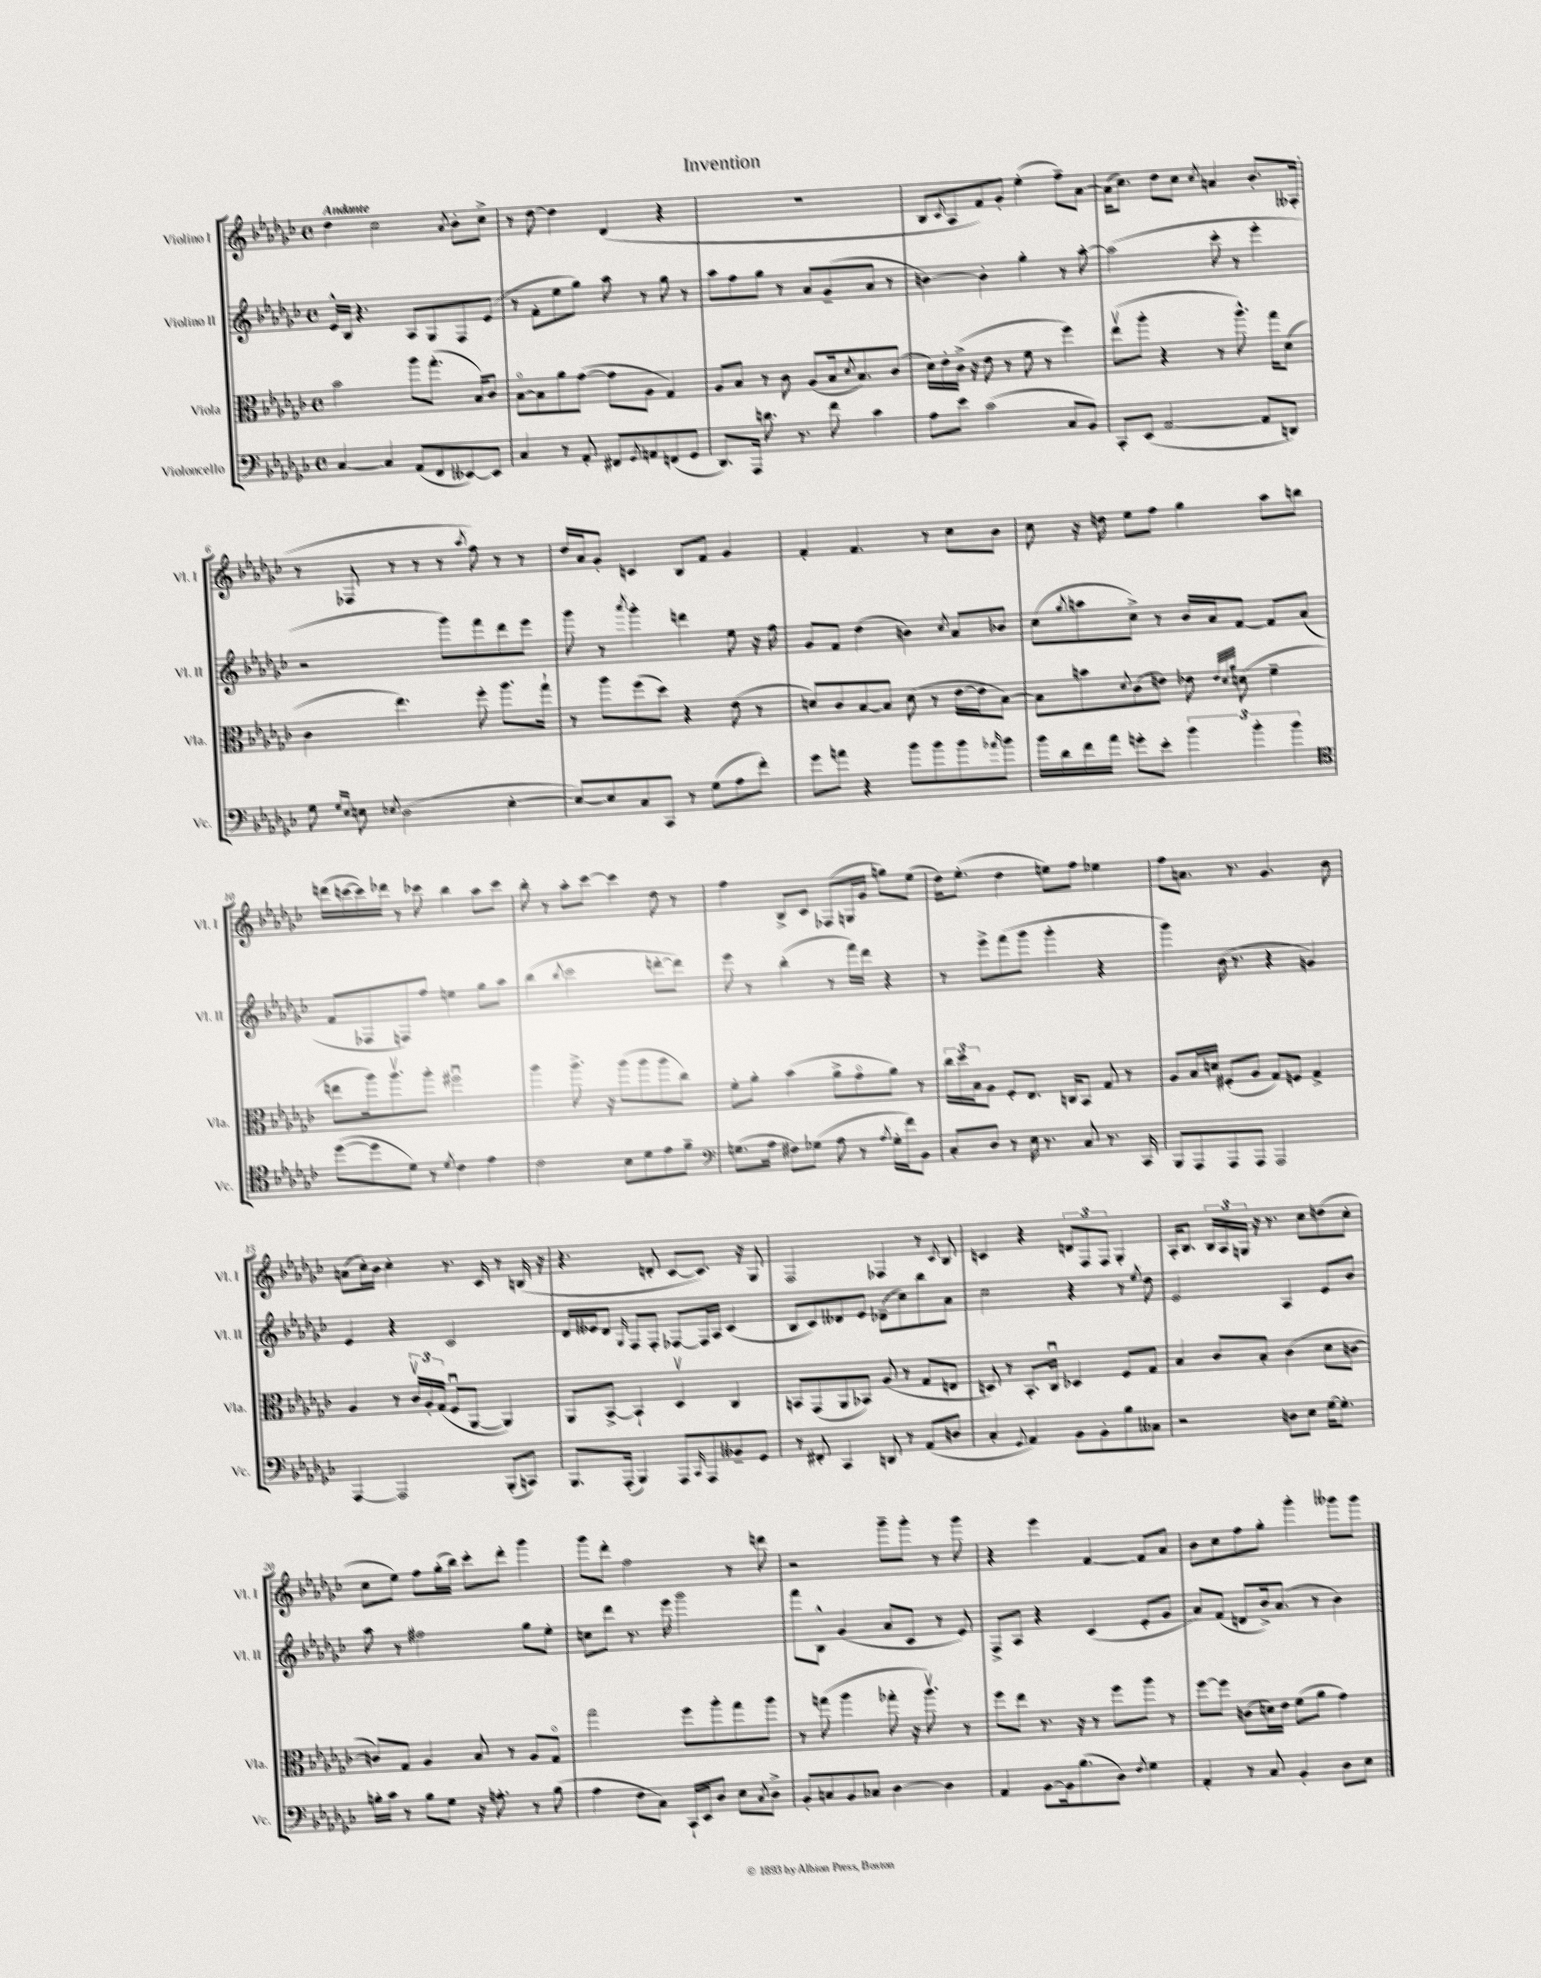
\header { title = "Invention" }
<<
\new StaffGroup <<
\new Staff = "s0" \with { instrumentName = "Violino I" shortInstrumentName = "Vl. I" } {
    \clef treble \key ges \major \defaultTimeSignature \time 4/4 \tempo "Andante"
    des''4 ces''2 \acciaccatura { aes'8 } bes'8-. ces''8-> |
    r8 des''8~ des''4 des'4( r4 |
    R1 |
    bes8 \acciaccatura { ces'8 } aes8 f'8) ges'8-. ees''4-.( f''8--) aes'8~ |
    aes'16( ces''8.) des''8 ces''8 \acciaccatura { ces''8 } a'4 bes'8.-. aeses16-.( |
    r8 fes8 r8 r8 r8 \acciaccatura { aes''8 } f''8) r8 r8 |
    des''16 aes'16 ges'8-. c'4 bes8 f'8 ges'4 |
    f'4-. f'4. r8 ces''8 bes'8 |
    ces''8 r16 d''16 ees''8 f''8 ges''4 aes''8 b''8 |
    d'''16( c'''16~ c'''16) des'''16 r8 ces'''8 bes''4 aes''8 ces'''8 |
    bes''8-. r8 aes''8-. ces'''8~ ces'''4 des''8 r8 |
    f''4 bes8-> ces'8 fes8( g16 ges'16 g''8) ees''8( |
    des''16) ees''8.-.( des''4 e''8) f''8 ees''4 |
    f''8 a'8. r8. ges'4. bes'8 |
    a'8( ces''16-.) bes'16 ces''4-. r8. ces'16 r8 b16( r16 |
    r4. d'8-. ces'8~ ces'8.) r16 ges8 |
    f2 fes4 r8 \acciaccatura { ces'8 } bes8 |
    c'4 r4 \tuplet 3/2 { d'8 f8 f8 } ges4-. |
    aes16-. bes8. \tuplet 3/2 { bes16 aes16 g16 } r16 r8. ces''8 d''8( ces''8-. |
    ces''8 ees''8) f''8 ges''16-.( bes''16) ces'''8-. des'''8-. ges'''4 |
    ges'''8 des'''8-. f''2 r8 d'''8 |
    r2 ges'''8-- ges'''8-. r8 ges'''8 |
    r4 ees'''4 f'4~ f'8 aes'8 |
    bes'8 ces''8 f''8 ges''8-. ges'''4-. geses'''8 geses'''8 \bar "|." |
}
\new Staff = "s1" \with { instrumentName = "Violino II" shortInstrumentName = "Vl. II" } {
    \clef treble \key ges \major \defaultTimeSignature \time 4/4
    ees'16-^ bes16 r4. aes8 ges8 f8 ees'8( |
    r8 f'8-. ees''8 ges''8) aes''8 r8 ges''8 r8 |
    aes''8 f''8 ges''8 r8 aes'8 ges'8--( aes'8 r8 |
    b'4~) b'4-. ges''4-. r8 aes''8~-. |
    aes''2( ces'''8-. r8 ees'''4-. |
    r2 ges'''8) f'''8 des'''8 ees'''8 |
    ges'''8 r8 \acciaccatura { aes'''8 } ges'''4-. d'''4 ees''8 r16 f''16 |
    ges'8 f'8 des''4( b'4) \acciaccatura { ces''8 } aes'8 bes'8 |
    ces''8( \acciaccatura { ges''8 } a''8 ces''8->) r8 bes'16 aes'16 f'8~ f'8 aes'8( |
    f'8 fes8 f8) f''8 e''4 ges''8 aes''8 |
    bes''4( \acciaccatura { bes''8 } ces'''2 d'''8~-. d'''8) |
    ees'''8 r8 bes''4-.( r8 f'''16) des'''16 r4 |
    r8 ees'''8-> f'''8( ges'''8 ges'''4-. r4 |
    ges'''4) bes'16( r8. r4 g'4) |
    ees'4 r4 ces'2 |
    des'16 eeses'16 des'8 \grace { ges16 } f8 f8-. fes8~ fes16 aes16 ces'4( |
    bes8 ces'8) deses'8 ees'8 des'8--( ces''8) bes''8 aes'8 |
    ces''2 r4 r8 \acciaccatura { ees''8 } des''8 |
    ees'2 aes4 ees'8 bes'8 |
    aes''8 r8 fis''2 ges''8 ees''8-. |
    c''8 des'''8 r8. ees'''16 ges'''2 |
    f'''8 bes8-^ ges'4( aes'8 ces'8 r8 ees'8) |
    f8-> aes8 r4 ces'4( ees'8-. ges'8 |
    aes'8) f'8( d'8 bes'16->) aes'8.( r8 bes'4) \bar "|." |
}
\new Staff = "s2" \with { instrumentName = "Viola" shortInstrumentName = "Vla." } {
    \clef alto \key ges \major \defaultTimeSignature \time 4/4
    bes'2 aes''8 ges''8.-.( bes16) ces'8 |
    bes8~\flageolet bes8 aes'8 ges'8~( ges'8 aes8 ges4) |
    aes8 bes8 r8 ces'8 aes8( bes16 \acciaccatura { des'8 } bes8.) ces'8( |
    des'16) ees'16-. ces'16->( r16 ees'8 r8 f'8 r8 f''4) |
    ees''8\upbow( aes''8-. r4 r8 aes''8.-^) ges''16 des'8( |
    ces'4 ees''4.) f''8-. aes''8. ges''16-! |
    r8 aes''8 f''8( des''8) r4 ees'8( r8 |
    d'8) ces'8 bes8~ bes8 d'8( r8 ees'16~ ees'16 bes8~) |
    bes8 b'8 \appoggiatura { des'8 } ces'8( e'8) ees'8 \grace { ees'32 des'32 aes'32 } d'8( f'4-- |
    e''8 aes''16) aes''8.\upbow aes''8-. fis''2\downbow |
    aes''4 aes''8.-> r16 aes''8( aes''8 aes''8 ces''8) |
    f'8-. aes'8-. bes'4( aes'8-> ges'8\flageolet aes'8) r8 |
    \tuplet 3/2 { ces''16 des''16 bes16 } aes8 f8-. ees8. c16 bes,8 ges8 r8 |
    aes8 bes16 d'16 fis8-.( aes8 ges8) f8 ges4-> |
    aes4 r8 \tuplet 3/2 { ces'16\upbow aes16-. ges16( } f8\downbow aes,8~ aes,4) |
    aes,8 bes,8~-> bes,4-! des4\upbow ces4 |
    b,8 ges,8( aes,8 bes,8) aes8( r8 ges8 e8 |
    d8) r8 bes,8.-. ces16\downbow des4 f8 ges8 |
    bes4 ces'8 bes8-. ces'4( des'8 c'8~ |
    c'8) ges8 aes4 bes8 r8 aes8 ges8\flageolet |
    ges''2 f''8 aes''8-. ges''8 aes''8 |
    r8 g''8( aes''4 ges''8-. r16 aes''8.\upbow) r8 |
    f''8 ees''8 r8. r16 r8 f''8 aes''8 r8 |
    f''8~ f''8 c'8( d'16) ees'16 f'8( aes'8 ges'4) \bar "|." |
}
\new Staff = "s3" \with { instrumentName = "Violoncello" shortInstrumentName = "Vc." } {
    \clef bass \key ges \major \defaultTimeSignature \time 4/4
    ces4~ ces4 aes,8( f,8 eeses,8~) eeses,8 |
    ces4 r8 aes,8-. fis,8 \acciaccatura { ges,8 } a,8 f,8( ges,8 |
    des,8.) aes,,16 d'8. r8. f'8 ces'4 |
    aes8 ees'8 ces'2( ces8 bes,8) |
    ces,8-. ees,8( aes,2~ aes,8 d,8) |
    ges8 \grace { ges16 ees16 } e8 \acciaccatura { ees8 } des2( ees4~-. |
    ees8~) ees8 ces8 ces,8 r8 ges8( aes8 f'8-.) |
    ges'8 a'8 r4 bes'8 bes'8 bes'8 \grace { aes'16 } bes'8 |
    bes'16 des'16 f'16 aes'16 g'8-. ees'8-. \tuplet 3/2 { bes'4 bes'4-. bes'4 } |
    \clef tenor des''8~( des''8 des'8) r8 \acciaccatura { des'8 } ces'4 ees'4 |
    ces'2 bes8 des'8 ees'8 f'8-- |
    \clef bass g8.( aes16 fis8) ges8( aes8 r8 \acciaccatura { aes8 } ges16-. f'16) bes,8 |
    ces8-. des8 r8 ees16 r8. ces8 r8. ces,16 |
    bes,,8 aes,,8 aes,,8 aes,,8 aes,,2 |
    aes,,4~ aes,,2 bes,,8-.( c,8) |
    bes,,8. aes,,16-.( bes,,4) aes,,8 \grace { ces,16 } aes,,8 beses,8-- ges,8 |
    r8 fis,8-. ces,4 d,8 r8 aes,8( d8 |
    ces4-. \appoggiatura { ges,8 } aes,4) bes,8 bes,8-. bes8 ceses8 |
    r2 d8 ees8 ges16~ ges8.-. |
    b16-. ces'16 r8 b8 ges8 r16 a8.-. r8 b8( |
    aes4 f8 ces8) ces,16-! ees,16 des8 ees8 \acciaccatura { ces8 } des8-> |
    bes,8-. c8 bes,8 ces8 des4~ des4 |
    aes,4 bes,8~ bes,16 bes8.( des8) \acciaccatura { f8 } ges4 |
    aes,4-. r8 ces8 bes,4-. des8 ees8 \bar "|." |
}
>>
>>
